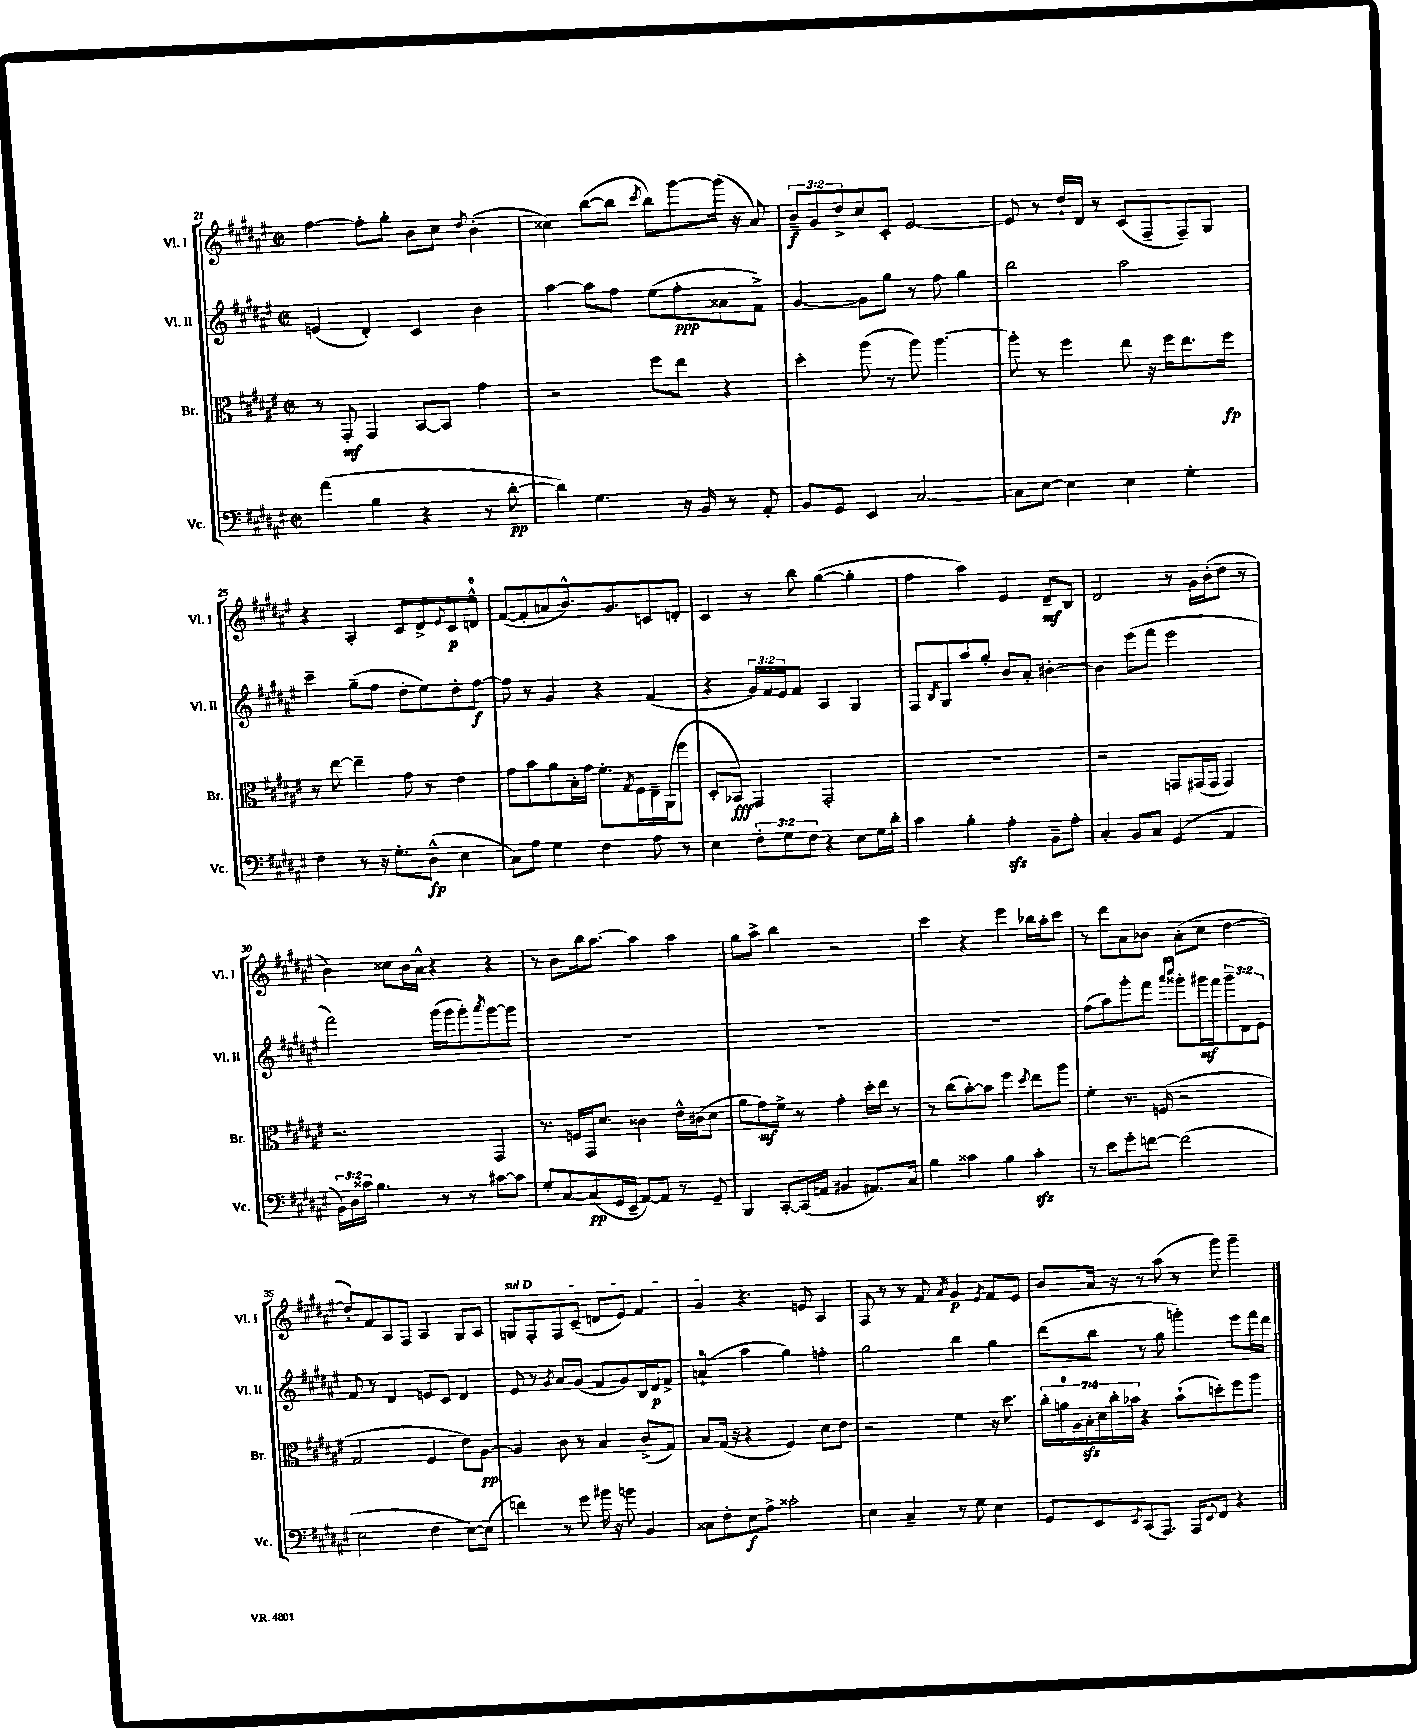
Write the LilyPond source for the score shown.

<<
\new StaffGroup <<
\new Staff = "s0" \with { instrumentName = "Vl. I" shortInstrumentName = "Vl. I" } {
    \clef treble \key fis \major \defaultTimeSignature \time 2/2 \override Staff.TupletNumber.text = #tuplet-number::calc-fraction-text
    fis''4~ fis''8-. gis''8-. b'8 cis''8 \acciaccatura { dis''8 } b'4-.( |
    cisis''4) b''8~( b''8 \acciaccatura { cis'''8 } b''8) gis'''8~ gis'''16( r16 ais'8) |
    \tuplet 3/2 { b'8--\f gis'8 dis''8-> } cis''8 cis'8-. eis'2~ |
    eis'8 r8 dis''16-! dis'16 r8 cis'8( fis8-- fis8--) gis8 |
    r4 ais4-. cis'8 dis'8-> \appoggiatura { eis'8 } cis'8\p d'8-0-^ |
    fis'8~( fis'8-. a'8 b'8.-^) gis'8. c'8 d'8-. |
    cis'4 r8 b''8 gis''4~( gis''4-. |
    fis''4 ais''4) eis'4 dis'8--\mf b8 |
    dis'2 r8 gis'16 b'16-.( dis''8 r8 |
    b'4) cisis''8 b'16 ais'16-^ r4 r4 |
    r8 b'8 b''16 ais''8.~ ais''4 ais''4 |
    gis''8 ais''8-> b''4 r2 |
    cis'''4 r4 eis'''4 bes''16 ais''16-. cis'''8 |
    r8 dis'''8 ais'8 bes'8 ais'8-.( cis''8 dis''4~ |
    dis''8-.) fis'8 ais8 fis8 ais4 gis8 ais8 |
    \once \override TextSpanner.bound-details.left.text = \markup { \italic "sul D" } g8\startTextSpan fis8-. fis8 cis'8--( d'8 eis'8) fis'4 |
    gis'4\stopTextSpan r4. e'8 ais4 |
    fis8 r8 r8 fis'8 \acciaccatura { ais'8 } gis'4\p \acciaccatura { eis'8 } fis'8 eis'8 |
    b'8 ais'16 r16 r8 ais''8( r8 gis'''8) gis'''4-- \bar "|." |
}
\new Staff = "s1" \with { instrumentName = "Vl. II" shortInstrumentName = "Vl. II" } {
    \clef treble \key fis \major \defaultTimeSignature \time 2/2 \override Staff.TupletNumber.text = #tuplet-number::calc-fraction-text
    e'4( dis'4-.) cis'4 b'4 |
    ais''4~ ais''8 fis''8 eis''8( fis''8-.\ppp aisis'8 fis'8->) |
    gis'4~ gis'8 gis''8 r8 fis''8 gis''4 |
    b''2 ais''2 |
    cis'''4-- gis''8--( fis''8 dis''8-. eis''8) dis''8-. fis''8~\f |
    fis''8 r8 gis'4 r4 fis'4( |
    r4 \tuplet 3/2 { gis'16) fis'16 eis'16 } fis'8 ais4 gis4 |
    fis8 \acciaccatura { b8 } gis8 ais''8 gis''8-. b'8 ais'8-. bis'4~-. |
    bis'4 eis'''8( fis'''8 eis'''2 |
    fis'''2) gis'''16( gis'''16 gis'''8-.) \acciaccatura { ais'''8 } gis'''8~ gis'''8 |
    R1 |
    R1 |
    R1 |
    fis''8( ais''8) gis'''8-. fis'''8 \grace { ais'''16 cis''''16 } gisis'''8-. gis'''16\mf fis'''16 \tuplet 3/2 { gis'''8-- dis'8 eis'8 } |
    fis'8 r8 dis'4 e'8 cis'8 dis'4 |
    eis'8 r8 \acciaccatura { gis'8 } ais'8 gis'8( fis'8 gis'8) b16 dis'16\p fis'8-> |
    a'4-0-!( ais''4 gis''4) f''4-. |
    gis''2 b''4 gis''4 |
    dis'''8( b''8 r8 gis''8 g'''4-.) eis'''8 fis'''16 dis'''16 \bar "|." |
}
\new Staff = "s2" \with { instrumentName = "Br." shortInstrumentName = "Br." } {
    \clef alto \key fis \major \defaultTimeSignature \time 2/2 \override Staff.TupletNumber.text = #tuplet-number::calc-fraction-text
    r8 gis,8-.\mf gis,4 b,8~ b,8 gis'4 |
    r2 fis''8 eis''8 r4 |
    dis''4-. ais''8( r8 ais''8) ais''4.~ |
    ais''8-. r8 fis''4 eis''8 r16 fis''16 eis''8. fis''16\fp |
    r8 eis''8~ eis''4-- gis'8 r8 eis'4 |
    gis'8 b'8 ais'8 b16-. gis'16 fis'8.-. \acciaccatura { gis8 } fis16 eis16-- ais,16( fis''8 |
    dis8-. bes,8\fff) gis,4 gis,2-. |
    R1 |
    r2 g,8 gis,16( gis,16 gis,4) |
    r2. gis,4 |
    r8. f16 gis,16 dis'8. cisis'4 eis'16-^ cis'16( dis'8 |
    ais'8 gis'8\mf) fis'8-> r8 gis'4-. dis''16-. eis''16 r8 |
    r8 cis''8( b'8~-.) b'8 fis''4 \acciaccatura { dis''8 } eis''8 ais''8 |
    fis'4-. r8. f16( r2 |
    gis2 fis4 eis'8) ais8~\pp |
    ais4 cis'8 r8 b4 cis'8->( gis8) |
    b8 gis16( r16 r4 fis4) dis'8 eis'8 |
    r2 fis'4 r16 dis''8. |
    \tuplet 7/4 { cis''16-. a'16-0 ais16 b16-.\sfz dis'16 cis''16-. bes'16 } r4 bes'8-!( d''8-.) fis''8 ais''8 \bar "|." |
}
\new Staff = "s3" \with { instrumentName = "Vc." shortInstrumentName = "Vc." } {
    \clef bass \key fis \major \defaultTimeSignature \time 2/2 \override Staff.TupletNumber.text = #tuplet-number::calc-fraction-text
    ais'4( b4 r4 r8 dis'8~-.\pp |
    dis'4) gis4. r16 b,16 r8 ais,8-. |
    b,8 gis,8 eis,4 cis2~ |
    cis8 eis8~ eis4 eis4 gis4-. |
    fis4 r8 r16 gis8.-. dis8-^\fp( eis4 |
    cis8) ais8 gis4 fis4 ais8 r8 |
    eis4 \tuplet 3/2 { fis8-. gis8 fis8 } r4 eis8 gis16 dis'16-. |
    cis'4 b4-. ais4-.\sfz b,8-- ais8-. |
    cis4-. b,8 cis8 gis,4( ais,4 |
    \tuplet 3/2 { b,16) dis16 cisis'16 } b4. r8 r8 cis'8~ cis'8 |
    gis8-. cis8~ cis8\pp( gis,16 eis,16-- ais,8~) ais,8 r8 gis,8-- |
    b,,4 cis,8~-. cis,16( a,16 bis,4 ais,8.) cis16 |
    b4 cisis'4 b4 cisis'4-.\sfz |
    r8 eis'8 gis'8-. f'8~ f'2( |
    eis2 fis4 eis8~) eis8( |
    f'4) r8 gis'8 bis'16 r16 b'8 b,4 |
    cisis8 fis8-. eis8\f ais8-> cisis'2-. |
    eis4 cis4-- r8 gis8 eis4 |
    gis,8 eis,8 \acciaccatura { eis,8 } cis,8( ais,,8.) ais,,16 \appoggiatura { eis,8 } fis,8 r4 \bar "|." |
}
>>
>>
\layout { \context { \Score currentBarNumber = #21 } }
